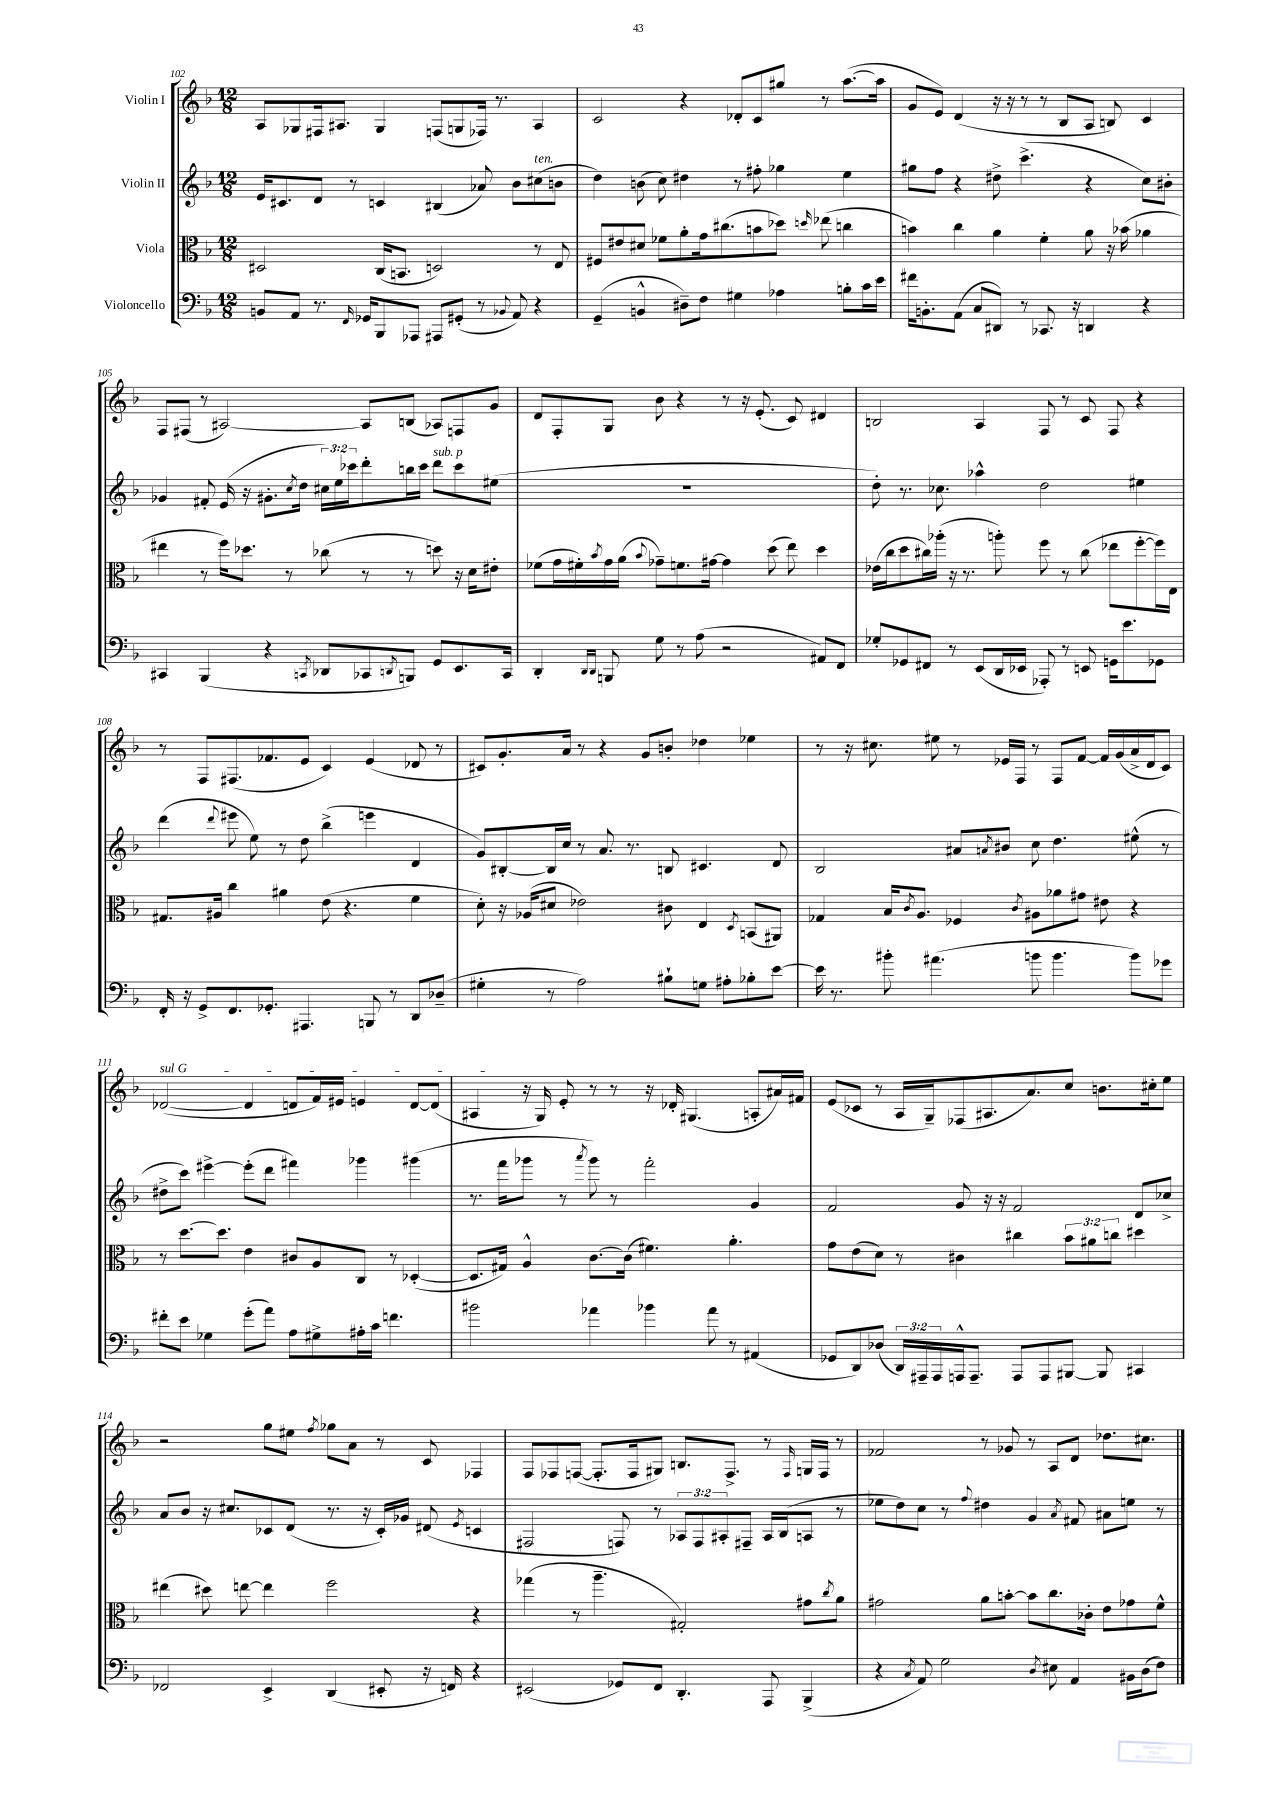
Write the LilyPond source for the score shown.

<<
\new StaffGroup <<
\new Staff = "s0" \with { instrumentName = "Violin I" } {
    \clef treble \key f \major \numericTimeSignature \time 12/8
    a8 ges8 fis16 ais8. ges4 f8( g8 fes16) r8. ais4 |
    c'2 r4 des'8-. c'8 gis''8 r8 a''8.~( a''16 |
    g'8 e'8) d'4( r16 r16 r8 r8 bes8 a8 b8) c'4 |
    f8 fis8( r8 ais2~) ais8 b8( aes8) f8 g'8 |
    d'8 f8-. g8 bes'8 r4 r8 r16 e'8.-.( c'8) dis'4 |
    b2 a4 f8 r8 c'8 f8 r4 |
    r8 f8 fis8.( fes'8. e'8 c'4) e'4( des'8 r8 |
    cis'8) g'8.-. a'16 r8 r4 g'8 b'8-. des''4 ees''4 |
    r8 r16 cis''8. eis''8 r8 ees'16 f16 r8 f8 f'8~ f'16 g'16( a'16-> d'16 c'8) |
    \once \override TextSpanner.bound-details.left.text = \markup { \italic "sul G" } des'2~\startTextSpan( des'4 d'8 f'16) eis'16 e'4 d'8~ d'8( |
    ais4\stopTextSpan r16 g16) e'8-. r8 r8 r16 des'16-. gis4.( a8-. ais'16) fis'16 |
    e'8( ces'8 r8 a16 g16--) fes8( ais8. a'8.) c''8 b'8. cis''16-. e''8 |
    r2 g''8 eis''8 \acciaccatura { f''8 } ges''8 a'8 r8 c'8 fes4 |
    f8 fes8 f8~( f8.-. f16 gis8) b8. f8.-> r8 \grace { f16 } g16 f16 r8 |
    fes'2 r8 ges'8 r8 a8 d'8 des''8. cis''8. \bar "|." |
}
\new Staff = "s1" \with { instrumentName = "Violin II" } {
    \clef treble \key f \major \numericTimeSignature \time 12/8 \override Staff.TupletNumber.text = #tuplet-number::calc-fraction-text
    e'16 cis'8. d'8 r8 c'4 bis4( aes'8) bes'8 cis''8^\markup { \italic "ten." }( b'8 |
    d''4) b'8( c''8) dis''4 r8 fis''8-. ges''4 e''4 |
    gis''8 f''8 r4 dis''8-> c'''4.->( r4 c''8) bis'8-. |
    ges'4 fis'8-. e'16( r16 gis'8.-. \acciaccatura { c''8 } d''16 \tuplet 3/2 { cis''16) e''16 ces'''16 } d'''8-. b''16 ces'''16 d'''8^\markup { \italic "sub. p" } ces'''8 eis''8( |
    R1. |
    d''8-.) r8. ces''8. aes''4-^ d''2 eis''4 |
    d'''4( \appoggiatura { d'''8 } eis'''8 e''8) r8 d''8 bes''4->( e'''4 d'4 |
    g'8) bis8~-. bis16 c''16 r8 a'8. r8. b8 cis'4. d'8 |
    bes2 ais'8 \acciaccatura { a'8 } bis'8 c''8 d''4. eis''8-^( r8 |
    dis''8-> c'''8) eis'''4~-> eis'''8-.( d'''8 fis'''4) ges'''4 gis'''4( |
    r8. f'''16 ges'''8 r8 \acciaccatura { a'''8 } ges'''8) r8 f'''2-. g'4 |
    f'2 g'8 r16 r16 f'2 d'8 ces''8-> |
    a'8 bes'8 r16 cis''8. ces'8 d'8( r8. r16 ces'16-.) ges'16 dis'8( \acciaccatura { e'8 } c'4 |
    fis2 f8) r8 \tuplet 3/2 { aes8 f8 ais8-. } fis8-- ais16 bes16( a8 r8 |
    ees''8 d''8) c''8 r8 \appoggiatura { f''8 } dis''4 g'4 \acciaccatura { a'8 } fis'8 ais'8 e''8 r8 \bar "|." |
}
\new Staff = "s2" \with { instrumentName = "Viola" } {
    \clef alto \key f \major \numericTimeSignature \time 12/8 \override Staff.TupletNumber.text = #tuplet-number::calc-fraction-text
    dis2 c16( b,8. d2) r8 e8 |
    fis8 eis'8 dis'8 fes'8 a'8-. g'16 cis''8.( b'8 des''8) \grace { d''16 } ees''8( c''4 |
    b'4) c''4 a'4 f'4-. a'8 r16 bes'16( aes'4 |
    eis''4 r8 f''16) des''8. r8 ces''8( r8 r8 d''8) r16 d'16 eis'8-. |
    fes'8( g'16 fis'16-.) \acciaccatura { bes'8 } g'16 a'16( \appoggiatura { bes'8 } ges'8--) f'8. gis'16~ gis'4 d''8( e''8) d''4 |
    ees'16( c''16 d''8 cis''16) aes''16-.( r16 r8. a''8-.) f''8 r8 cis''8( ees''8 f''8~-. f''16) e16 |
    gis8. ais16 c''4 ais'4 e'8( r4. f'4 |
    d'8-.) r16 aes16( dis'8 ees'2) cis'8 e4 \acciaccatura { d8 } b,8( ais,8) |
    ges4 bes16 \acciaccatura { c'8 } a8. fes4 \acciaccatura { c'8 } ais8 aes'8 gis'8 eis'8 r4 |
    r8 d''8.~ d''8. e'4 cis'8 a8 c8 r8 des4~-.( |
    des8. gis16) a4-^ c'8.~ c'16( fis'4.) a'4.-. |
    g'8 e'8( d'8) r8 cis'4 cis''4 \tuplet 3/2 { bes'8 ais'8 c''8 } dis''4 |
    eis''4( dis''8) e''8~ e''4 f''2 r4 |
    ges''4( r8 a''4.-- gis2-.) gis'8 \acciaccatura { c''8 } a'8 |
    gis'2 a'8 b'8~-. b'8 c''8. ces'16-. e'8 ges'8 f'8-^ \bar "|." |
}
\new Staff = "s3" \with { instrumentName = "Violoncello" } {
    \clef bass \key f \major \numericTimeSignature \time 12/8 \override Staff.TupletNumber.text = #tuplet-number::calc-fraction-text
    b,8 a,8 r8. \grace { f,16 } ges,16 bes,,8 aes,,8 ais,,8 gis,8-.( r8 \appoggiatura { bes,8 } a,8) r4 |
    g,4--( b,4-^ dis8--) f8 gis4 aes4 b8-. c'16 e'16 |
    fis'16 b,8.-. a,8( c8 dis,8) r8 ces,8. r16 d,4 r4 |
    cis,4 bes,,4( r4 \acciaccatura { c,8 } des,8 ces,8 \acciaccatura { d,8 } b,,8) g,8 e,8. ces,16 |
    d,4-. \grace { d,16 d,16 } b,,8 g8 r8 a8( r2 ais,8) f,8 |
    ges8-. ges,8 fis,8 r8 e,8( d,16 ees,16 aes,,8-.) r8 e,8 g,16 e'8. ges,8 |
    f,16-. r16 g,8-> f,8. ges,8.-. ais,,4. b,,8 r8 d,8 des8--( |
    gis4-. r8 a2) bis8-! g8 ais8-. bes8-. e'8~ |
    e'16 r8. bis'8-. ais'4.( b'8 b'4. b'8) ges'8 |
    fis'8-. e'8 ges4 g'8-.( a'8) a8 gis8-> ais16-. c'16 f'4. |
    bis'2 aes'4 bes'4 aes'8 r8 ais,4( |
    ges,8 d,8) des8( \tuplet 3/2 { d,16) ais,,16-- ais,,16 } a,,16-^ a,,8.-- a,,8 a,,8 bis,,8~ bis,,8 cis,4 |
    fes,2 e,4-> d,4( eis,8-. r16 f,16) r4 |
    eis,2( ges,8) f,8 d,4.-. a,,8 bes,,4->( |
    r4 \acciaccatura { c8 } a,8) g2 \acciaccatura { d8 } eis8 a,4 bis,16 d16( f8) \bar "|." |
}
>>
>>
\layout { \context { \Score currentBarNumber = #102 } }
